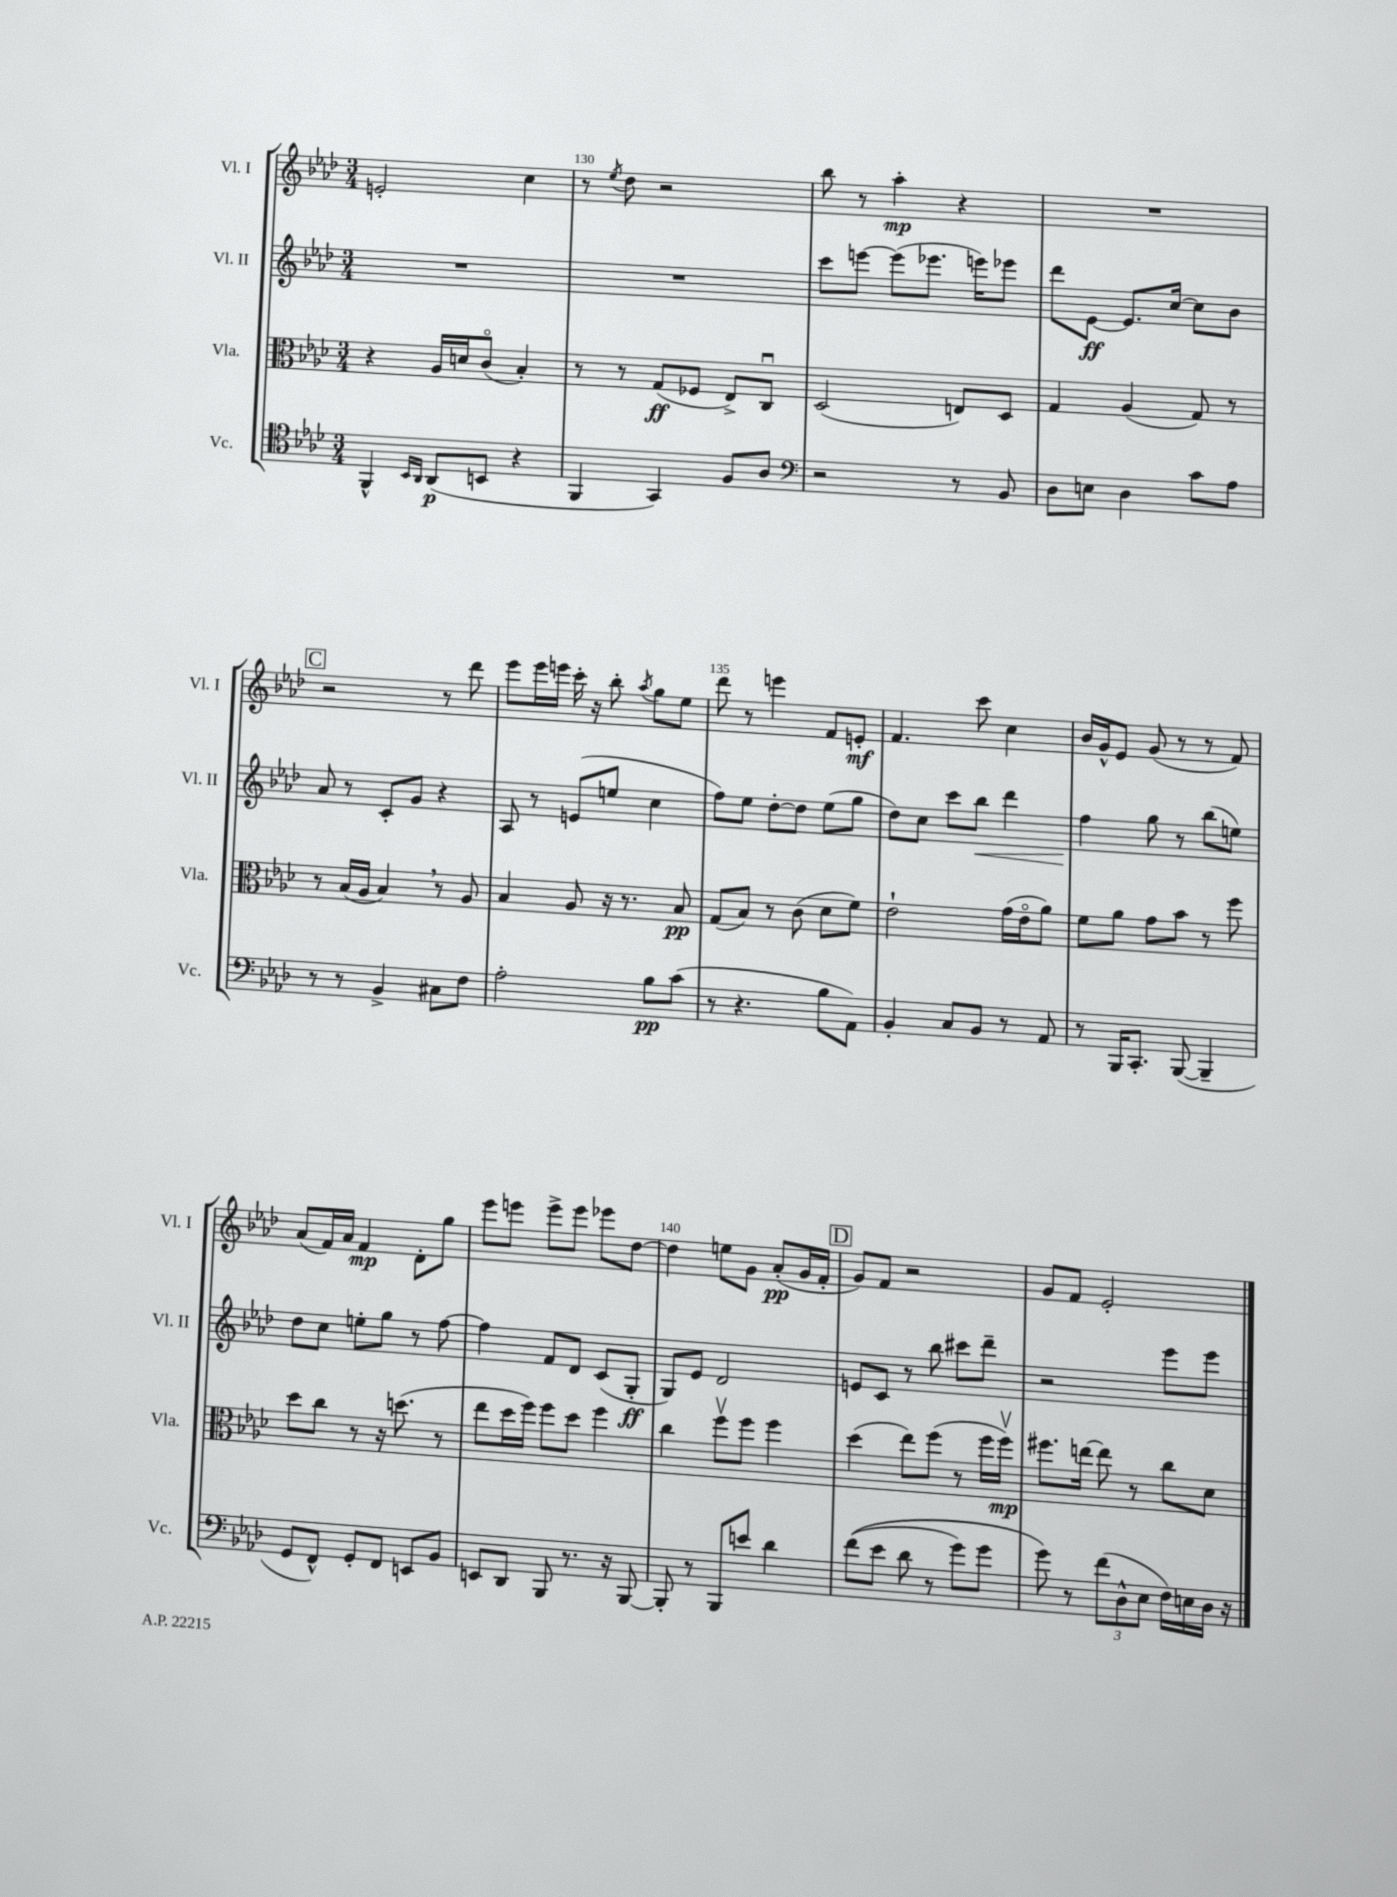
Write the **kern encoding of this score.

**kern	**kern	**kern	**kern
*staff4	*staff3	*staff2	*staff1
*clefC4	*clefC3	*clefG2	*clefG2
*k[b-e-a-d-]	*k[b-e-a-d-]	*k[b-e-a-d-]	*k[b-e-a-d-]
*M3/4	*M3/4	*M3/4	*M3/4
4FF^^	4r	2.r	2e'
16qqBB-	.	.	.
16qqAA-	.	.	.
(8AA-	16A-	.	.
.	16d	.	.
8BB	(8co	.	.
4r	4B-')	.	4cc
=	=	=	=
4FF	8r	2.r	8r
.	.	.	8qee-
.	8r	.	8dd-
4GG)	(8G	.	2r
.	8F-	.	.
8F	8E-^)	.	.
8A-	8Cu	.	.
=	=	=	=
*clefF4	*	*	*
2r	(2D-	8ccc	8bb-
.	.	[8eee	8r
.	.	(8eee]	4aa-'
.	.	8.eee-	.
8r	8E)	.	4r
.	.	16eee)	.
8BB-	8D-	8eee-	.
=	=	=	=
8D-	4G	8ddd-	2.r
8E	.	[8e-	.
4D-	(4A-	8.e-]	.
.	.	[16cc	.
8c	8G)	8cc]	.
8A-	8r	8b-	.
=	=	=	=
8r	8r	8a-	2r
8r	(16B-	8r	.
.	16A-	.	.
4BB-^	4B-)	8c'	.
.	.	8g	.
8C#	8r	4r	8r
8F	8A-	.	8ddd-
=	=	=	=
2A-'	4B-	8A-	8eee-
.	.	8r	16eee-
.	.	.	16eee
.	8A-	(8e	16ccc'
.	.	.	16r
.	16r	8ee	8bb-'
.	8.r	.	.
.	.	.	8qaa-
8B-	.	4cc	8gg
(8c	8B-	.	8ee-
=	=	=	=
8r	(8G	8ff)	8ddd-
4.r	8B-)	8ee-	8r
.	8r	[8dd-'	4eee
.	(8c	8dd-]	.
8B-	8d-	(8ee-	8f
8AA-)	8f)	8gg	8e'
=	=	=	=
4BB-'	2e-`	8dd-)	4.f
.	.	8cc	.
8C	.	8ccc	.
8BB-	.	8bb-	8ccc
8r	(16g	4ddd-	4cc
.	16e-o	.	.
8AA-	8a-)	.	.
=	=	=	=
8r	8f	4ff	16b-
.	.	.	16g^^
16BBB-	8a-	.	8e-
8.CC'	.	.	.
.	8g	8gg	(8g
([8BBB-	8b-	8r	8r
4BBB-~]	8r	(8bb-	8r
.	8ff	8ee)	8f)
=	=	=	=
8GG	8dd-	8dd-	(8a-
8FF^^)	8cc	8cc	16f)
.	.	.	16a-
8GG'	8r	8ee'	4f
8FF	16r	8gg	.
.	(8.dd	.	.
8EE	.	8r	8d-'
8BB-	8r	[8ff	8gg
=	=	=	=
8EE	8ee-	4ff]	8eee-
8DD-	16dd-	.	8eee
.	16ff)	.	.
8BBB-	8ff	8f	8eee^
8.r	8dd-	8d-	8eee
.	4ff	(8c	8eee-
16r	.	.	.
[8BBB-	.	8G'	[8dd-
=	=	=	=
8BBB-']	4cc	8G)	4dd-]
8r	.	8e-	.
8BBB-	8ffv	2d-	8ee
8e	8ff	.	8g
4d-	4ff	.	(8a-'
.	.	.	16g
.	.	.	16f'
=	=	=	=
&((8f	(4dd-	8e	8g)
8e-	.	8c	8f
8d-	8ee-)	8r	2r
8r	(8ff	8bb-	.
8g)	8r	8ccc#	.
8g	16ff	8ddd-~	.
.	16ffv)	.	.
=	=	=	=
8g&)	8.ff#	2r	8g
8r	.	.	8f
.	[16ee	.	.
(12f	8ee]	.	2e-'
12D-^^	.	.	.
.	8r	.	.
12E-	.	.	.
16F)	8cc	8eee-	.
16E	.	.	.
16D-	8d-	8eee-	.
16r	.	.	.
==	==	==	==
*-	*-	*-	*-
